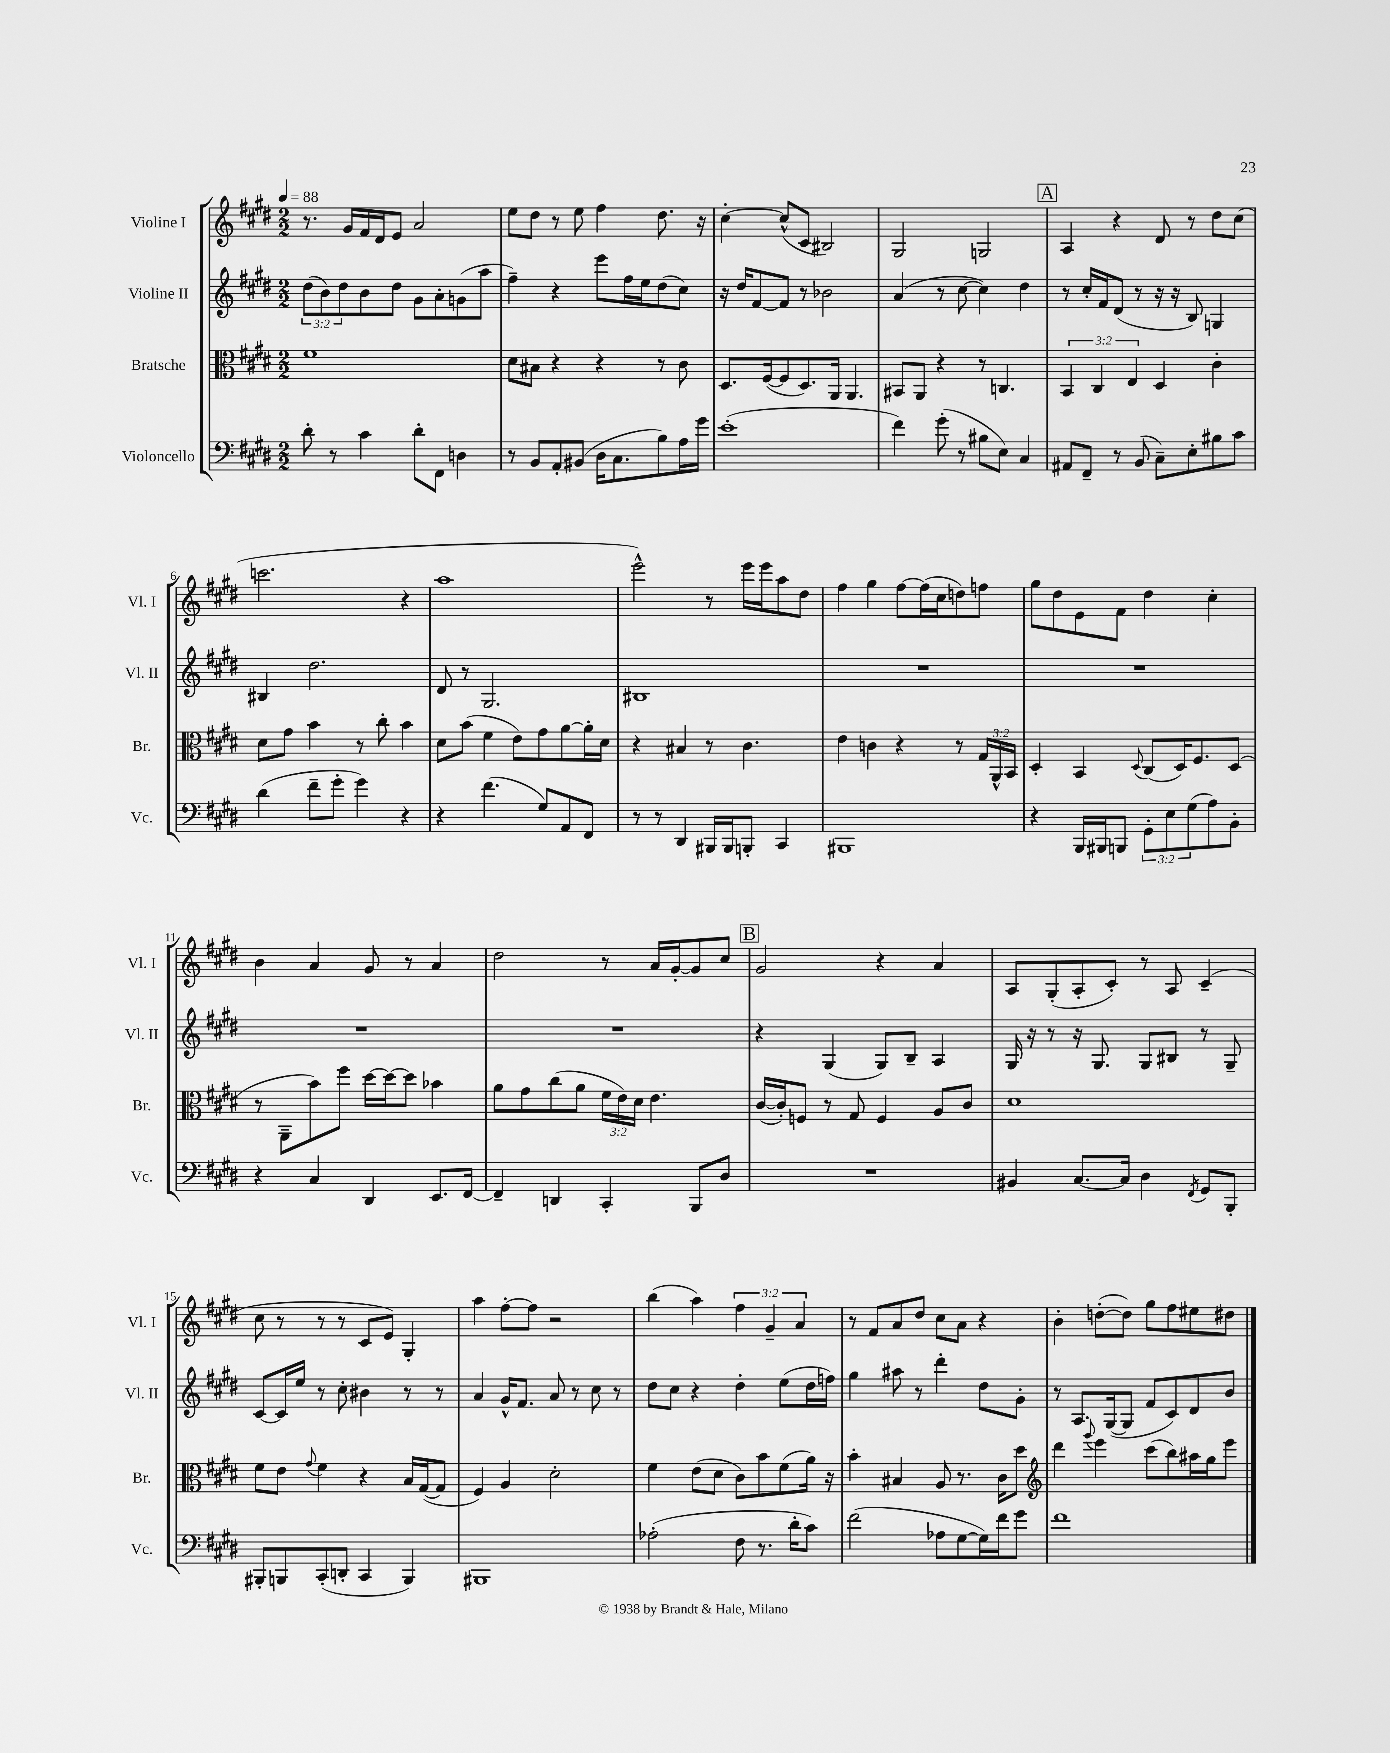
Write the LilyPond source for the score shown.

<<
\new StaffGroup <<
\new Staff = "s0" \with { instrumentName = "Violine I" shortInstrumentName = "Vl. I" } {
    \clef treble \key e \major \numericTimeSignature \time 2/2 \override Staff.TupletNumber.text = #tuplet-number::calc-fraction-text \tempo 4 = 88
    r8. gis'16 fis'16 dis'16 e'8 a'2 |
    e''8 dis''8 r8 e''8 fis''4 dis''8. r16 |
    cis''4~-. cis''8-^( cis'8 bis2) |
    gis2 g2 |
    \mark \markup { \box "A" } a4 r4 dis'8 r8 dis''8 cis''8( |
    c'''2. r4 |
    a''1 |
    e'''2-^) r8 e'''16 e'''16 a''8 dis''8 |
    fis''4 gis''4 fis''8~ fis''16( cis''16 d''8) f''8 |
    gis''8 dis''8 e'8 fis'8 dis''4 cis''4-. |
    b'4 a'4 gis'8 r8 a'4 |
    dis''2 r8 a'16 gis'16~-. gis'8 cis''8 |
    \mark \markup { \box "B" } gis'2 r4 a'4 |
    a8 gis8-.( a8-. cis'8-.) r8 a8 cis'4--( |
    cis''8 r8 r8 r8 cis'8 e'8) gis4-. |
    a''4 fis''8~-. fis''8 r2 |
    b''4( a''4) \tuplet 3/2 { fis''4 gis'4-- a'4 } |
    r8 fis'8 a'8 dis''8 cis''8 a'8 r4 |
    b'4-. d''8~-.( d''8) gis''8 fis''8 eis''8 dis''8 \bar "|." |
}
\new Staff = "s1" \with { instrumentName = "Violine II" shortInstrumentName = "Vl. II" } {
    \clef treble \key e \major \numericTimeSignature \time 2/2 \override Staff.TupletNumber.text = #tuplet-number::calc-fraction-text
    \tuplet 3/2 { dis''8( b'8) dis''8 } b'8 dis''8 gis'8 a'8-. g'8( a''8 |
    fis''4--) r4 e'''8 fis''16 e''16 dis''8( cis''8) |
    r16 dis''16 fis'8~ fis'8 r8 bes'2 |
    a'4( r8 cis''8~ cis''4) dis''4 |
    \mark \markup { \box "A" } r8 cis''16-. fis'16 dis'8( r8 r16 r16 b8) g4 |
    bis4 dis''2. |
    dis'8 r8 gis2. |
    bis1 |
    R1 |
    R1 |
    R1 |
    R1 |
    \mark \markup { \box "B" } r4 gis4( gis8) b8-- a4 |
    gis16 r16 r8 r16 gis8. gis8 bis8 r8 gis8-- |
    cis'8~ cis'16 e''16 r8 cis''8-. bis'4 r8 r8 |
    a'4 gis'16-^ fis'8. a'8 r8 cis''8 r8 |
    dis''8 cis''8 r4 dis''4-. e''8( dis''16 f''16) |
    gis''4 ais''8 r8 dis'''4-. dis''8 gis'8-. |
    r8 a8. gis16~( gis8 fis'8 cis'8) dis'8 b'8 \bar "|." |
}
\new Staff = "s2" \with { instrumentName = "Bratsche" shortInstrumentName = "Br." } {
    \clef alto \key e \major \numericTimeSignature \time 2/2 \override Staff.TupletNumber.text = #tuplet-number::calc-fraction-text
    fis'1 |
    dis'8 bis8 r4 r4 r8 cis'8 |
    dis8. fis16~( fis8 dis8.) a,16 a,4. |
    bis,8 a,8 r4 r8 c4. |
    \mark \markup { \box "A" } \tuplet 3/2 { b,4 cis4 e4 } dis4 cis'4-. |
    dis'8 gis'8 b'4 r8 cis''8-. b'4 |
    dis'8 b'8( fis'4 e'8) gis'8 a'8~ a'16-. dis'16 |
    r4 bis4 r8 cis'4. |
    e'4 c'4 r4 r8 \tuplet 3/2 { gis16 a,16-^ b,16 } |
    dis4-. b,4 \appoggiatura { dis8 } cis8( dis16) fis8. dis8( |
    r8 a,8-- b'8) fis''8 dis''16~ dis''16~ dis''8 bes'4 |
    a'8 gis'8 cis''8( a'8 \tuplet 3/2 { fis'16 e'16) dis'16 } e'4. |
    \mark \markup { \box "B" } cis'16~( cis'16-.) f8 r8 gis8 f4 a8 cis'8 |
    dis'1 |
    fis'8 e'8 \appoggiatura { gis'8 } fis'4 r4 b16 gis16~( gis8 |
    fis4) a4 dis'2-. |
    fis'4 e'8( dis'8 cis'8) b'8 fis'8( a'16) r16 |
    b'4-. bis4 a8 r8. cis'16 dis''8 |
    \clef treble dis'''4 \appoggiatura { gis'''8 } e'''4 cis'''8( b''8) ais''16 gis''16 e'''8 \bar "|." |
}
\new Staff = "s3" \with { instrumentName = "Violoncello" shortInstrumentName = "Vc." } {
    \clef bass \key e \major \numericTimeSignature \time 2/2 \override Staff.TupletNumber.text = #tuplet-number::calc-fraction-text
    dis'8-. r8 cis'4 dis'8-. fis,8 d4 |
    r8 b,8 a,8-. bis,8( dis16 cis8. b8) a16 gis'16 |
    e'1-.( |
    fis'4) gis'8-.( r8 bis8 e8) cis4 |
    \mark \markup { \box "A" } ais,8 fis,8-- r8 b,8( cis8--) e8-. bis8 cis'8 |
    dis'4( fis'8-- gis'8-. gis'4) r4 |
    r4 fis'4.( gis8) a,8 fis,8 |
    r8 r8 dis,4 bis,,16 bis,,16 b,,8-. cis,4 |
    bis,,1 |
    r4 b,,16 bis,,16 b,,8 \tuplet 3/2 { gis,8-. e8 gis8( } a8) b,8-. |
    r4 cis4 dis,4 e,8. fis,16~ |
    fis,4-- d,4 cis,4-. b,,8 dis8 |
    \mark \markup { \box "B" } R1 |
    bis,4 cis8.~ cis16 dis4 \acciaccatura { fis,8 } gis,8 b,,8-. |
    bis,,8-. b,,8 cis,8-.( d,8-. cis,4 b,,4) |
    bis,,1 |
    aes2-.( fis8 r8. dis'16-. cis'8) |
    fis'2( aes8 gis8~ gis16) fis'16 gis'8 |
    fis'1 \bar "|." |
}
>>
>>
